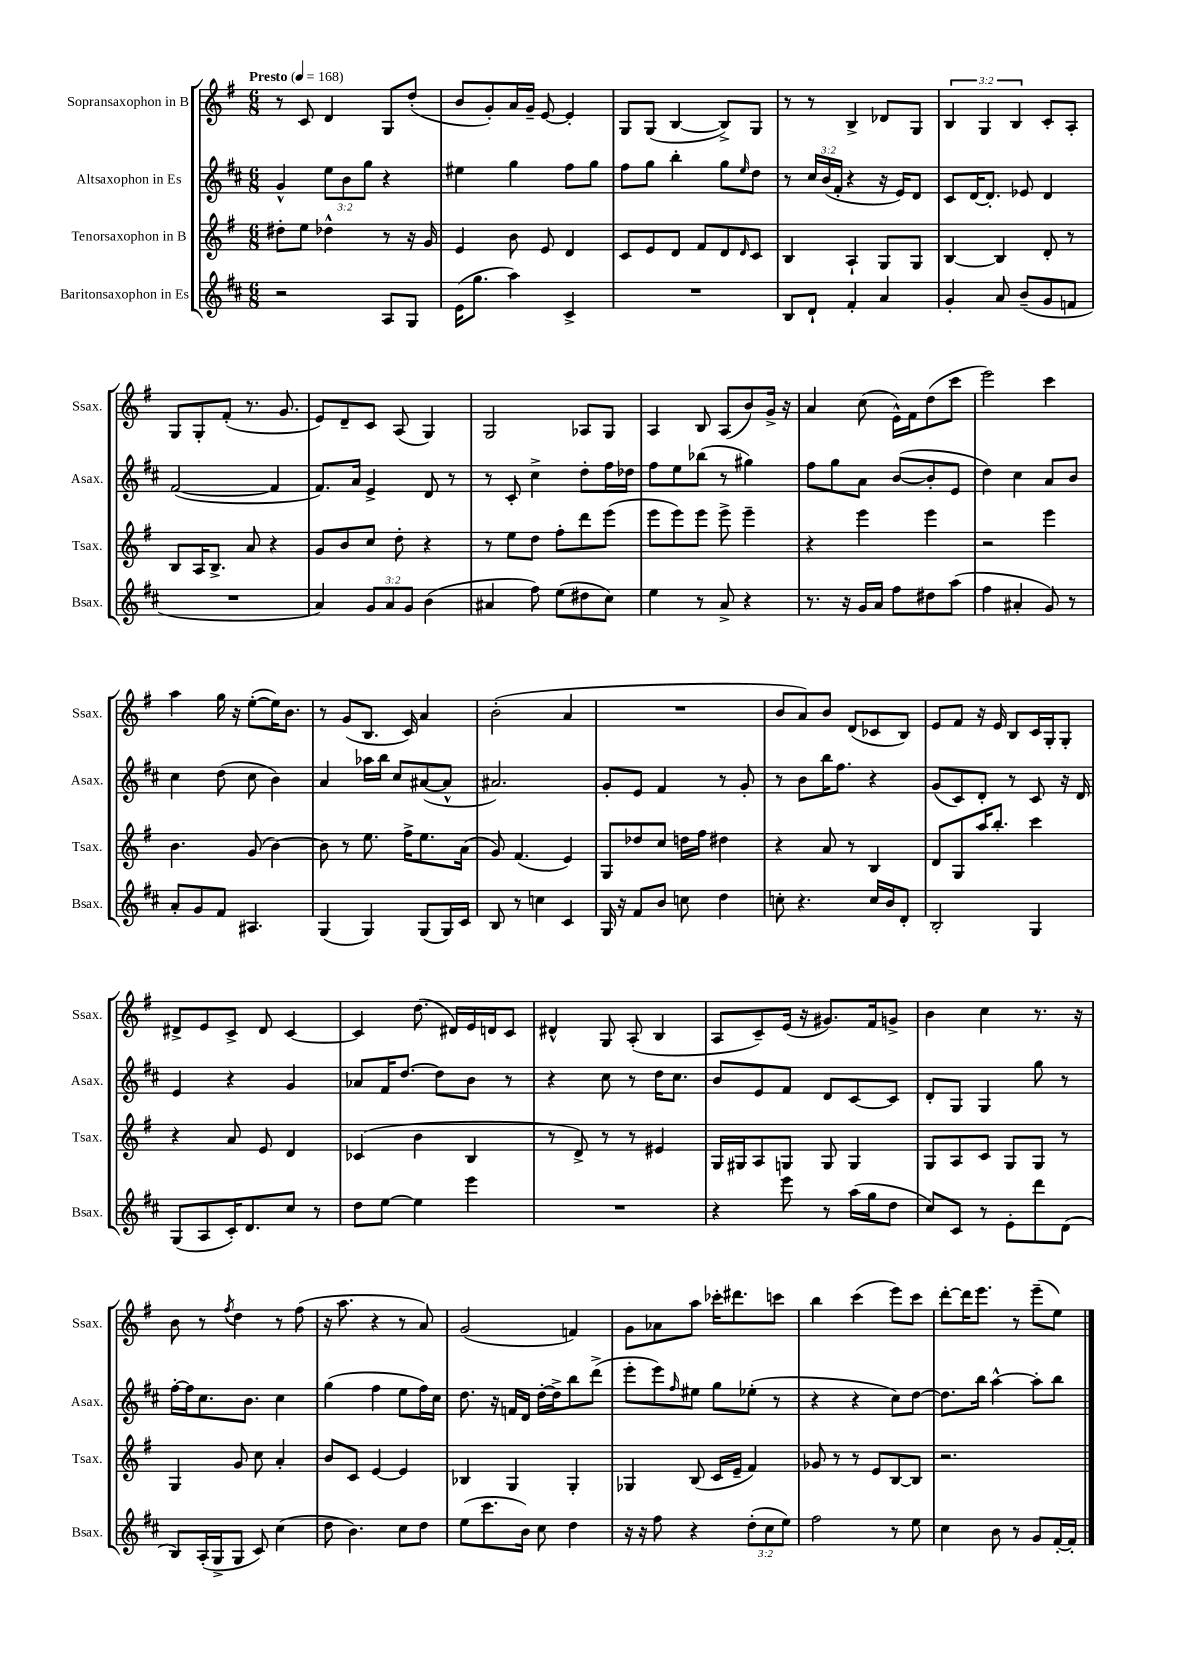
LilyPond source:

<<
\new StaffGroup <<
\new Staff = "s0" \with { instrumentName = "Sopransaxophon in B" shortInstrumentName = "Ssax." } {
    \clef treble \key g \major \numericTimeSignature \time 6/8 \override Staff.TupletNumber.text = #tuplet-number::calc-fraction-text \tempo "Presto" 4 = 168
    r8 c'8 d'4 g8 d''8-.( |
    b'8 g'8-.) a'16 g'16-- e'8~ e'4-. |
    g8 g8( b4~ b8->) g8 |
    r8 r8 b4-> des'8 g8 |
    \tuplet 3/2 { b4 g4 b4 } c'8-. a8-. |
    g8 g8-. fis'8-.( r8. g'8. |
    e'8) d'8-- c'8 a8( g4) |
    g2 aes8 g8 |
    a4 b8 a8( b'8) g'16-> r16 |
    a'4 c''8( e'16-^) fis'16 d''8( c'''8 |
    e'''2) c'''4 |
    a''4 g''16 r16 e''8~-.( e''16) b'8. |
    r8 g'8( b8. c'16) a'4 |
    b'2-.( a'4 |
    R2. |
    b'8 a'8) b'8 d'8( ces'8 b8) |
    e'8 fis'8 r16 e'16 b8 c'16 g16-. g8-. |
    dis'8-> e'8 c'8-> dis'8 c'4~ |
    c'4 d''8.( dis'16) e'16 d'16 c'8 |
    dis'4-^ g8 a8-.( b4 |
    a8 c'8--) e'16( r16 gis'8.) fis'16 g'8-> |
    b'4 c''4 r8. r16 |
    b'8 r8 \acciaccatura { fis''8 } d''4 r8 fis''8( |
    r16 a''8. r4 r8 a'8) |
    g'2( f'4) |
    g'8 aes'8 a''8 ces'''16-. dis'''8. c'''8 |
    b''4 c'''4( e'''8) c'''8 |
    d'''8~-. d'''16 e'''8. r8 e'''8--( e''8) \bar "|." |
}
\new Staff = "s1" \with { instrumentName = "Altsaxophon in Es" shortInstrumentName = "Asax." } {
    \clef treble \key d \major \numericTimeSignature \time 6/8 \override Staff.TupletNumber.text = #tuplet-number::calc-fraction-text
    g'4-^ \tuplet 3/2 { e''8 b'8 g''8 } r4 |
    eis''4 g''4 fis''8 g''8 |
    fis''8 g''8 b''4-. g''8 \grace { e''16 } d''8 |
    r8 \tuplet 3/2 { cis''16 b'16( fis'16-. } r4 r16 e'16) d'8 |
    cis'8 d'16~ d'8.-. ees'8 d'4 |
    fis'2~( fis'4 |
    fis'8.) a'16 e'4-> d'8 r8 |
    r8 cis'8-. cis''4-> d''8-. fis''16 des''16 |
    fis''8 e''8 bes''8( r8 gis''4) |
    fis''8 g''8 a'8 b'8~( b'8-. e'8 |
    d''4) cis''4 a'8 b'8 |
    cis''4 d''8( cis''8 b'4) |
    a'4 aes''16 b''16 cis''8 ais'8~( ais'8-^ |
    ais'2.) |
    g'8-. e'8 fis'4 r8 g'8-. |
    r8 b'8 b''16 fis''8. r4 |
    g'8( cis'8) d'8-. r8 cis'8 r16 d'16 |
    e'4 r4 g'4 |
    aes'8 fis'16 d''8.~ d''8 b'8 r8 |
    r4 cis''8 r8 d''16 cis''8. |
    b'8 e'8 fis'8 d'8 cis'8~ cis'8 |
    d'8-. g8 g4 g''8 r8 |
    fis''16~-. fis''16 cis''8. b'8. cis''4 |
    g''4( fis''4 e''8 fis''16) cis''16 |
    d''8. r16 f'16 d'16 d''16~-. d''16-> b''8 d'''8->( |
    e'''8-. e'''8) \grace { fis''16 } eis''8 g''8 ees''8-.( r8 |
    r4 r4 cis''8) d''8~ |
    d''8. b''16 a''4~-^ a''8-. b''8 \bar "|." |
}
\new Staff = "s2" \with { instrumentName = "Tenorsaxophon in B" shortInstrumentName = "Tsax." } {
    \clef treble \key g \major \numericTimeSignature \time 6/8
    dis''8-. e''8 des''4-^ r8 r16 g'16 |
    e'4 b'8 e'8 d'4 |
    c'8 e'8 d'8 fis'8 d'8 \grace { d'16 } c'8 |
    b4 a4-! g8 g8 |
    b4~ b4 d'8-. r8 |
    b8 a16 b8.-> a'8 r4 |
    g'8 b'8 c''8 d''8-. r4 |
    r8 e''8 d''8 fis''8-. d'''8 e'''8( |
    e'''8 e'''8) e'''8 e'''8-> e'''4-- |
    r4 e'''4 e'''4 |
    r2 e'''4 |
    b'4. g'8( b'4~) |
    b'8 r8 e''8. fis''16-> e''8. a'16( |
    g'8) fis'4.( e'4) |
    g8 des''8 c''8 d''16 fis''16 dis''4 |
    r4 a'8 r8 b4 |
    d'8 g8 a''16 b''8.-. c'''4 |
    r4 a'8 e'8 d'4 |
    ces'4( b'4 b4 |
    r8 d'8->) r8 r8 eis'4 |
    g16 gis16 a8 g8 g8 g4 |
    g8 a8 c'8 g8 g8 r8 |
    g4 g'8 c''8 a'4-. |
    b'8 c'8 e'4~ e'4 |
    bes4 g4 g4-. |
    ges4 b8( c'16 e'16-- fis'4) |
    ges'8 r8 r8 e'8 b8~ b8 |
    r2. \bar "|." |
}
\new Staff = "s3" \with { instrumentName = "Baritonsaxophon in Es" shortInstrumentName = "Bsax." } {
    \clef treble \key d \major \numericTimeSignature \time 6/8 \override Staff.TupletNumber.text = #tuplet-number::calc-fraction-text
    r2 a8 g8 |
    e'16( g''8. a''4) cis'4-> |
    R2. |
    b8 d'8-! fis'4-. a'4 |
    g'4-. a'8 b'8--( g'8 f'8 |
    R2. |
    a'4) \tuplet 3/2 { g'8 a'8 g'8 } b'4( |
    ais'4 fis''8) e''8( dis''8 cis''8) |
    e''4 r8 a'8-> r4 |
    r8. r16 g'16 a'16 fis''8 dis''8 a''8( |
    fis''4 ais'4-. g'8) r8 |
    a'8-. g'8 fis'8 ais4. |
    g4( g4) g8( g16) cis'16 |
    b8 r8 c''4 cis'4 |
    g16 r16 fis'8 b'8 c''8 d''4 |
    c''8-. r4. c''16 b'16 d'8-. |
    b2-. g4 |
    g8( a8 cis'16-.) d'8. cis''8 r8 |
    d''8 e''8~ e''4 e'''4 |
    R2. |
    r4 e'''8 r8 a''16( g''16 d''8 |
    cis''8) cis'8 r8 e'8-. d'''8 d'8( |
    b8) a16-.( g16-> g8 cis'8) cis''4( |
    d''8 b'4.) cis''8 d''8 |
    e''8( cis'''8. b'16) cis''8 d''4 |
    r16 r16 fis''8 r4 \tuplet 3/2 { d''8-.( cis''8 e''8) } |
    fis''2 r8 e''8 |
    cis''4 b'8 r8 g'8 fis'16~-. fis'16-. \bar "|." |
}
>>
>>
\layout { \context { \Score \remove "Bar_number_engraver" } }
